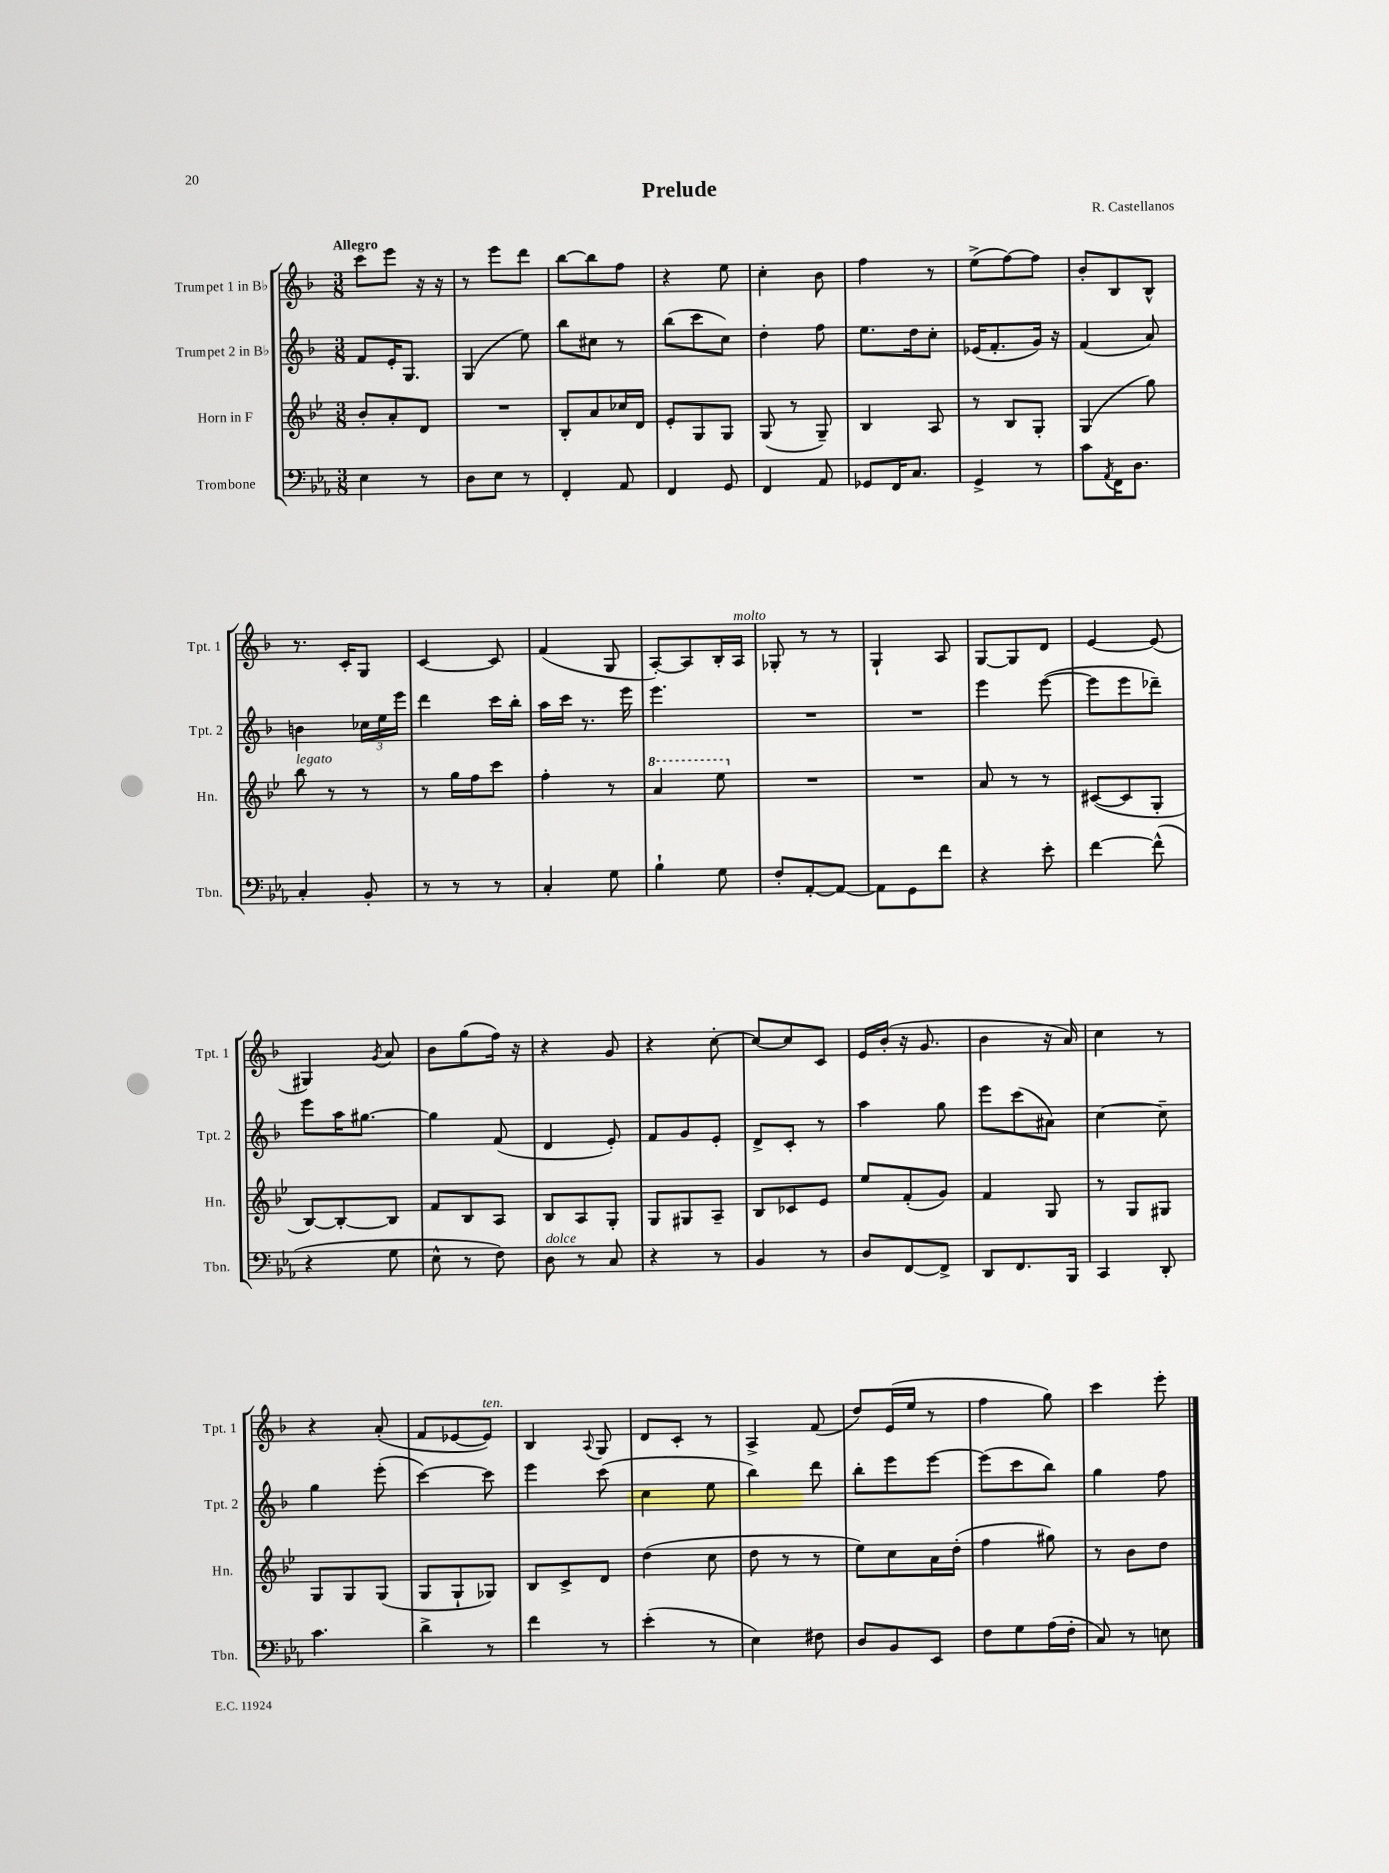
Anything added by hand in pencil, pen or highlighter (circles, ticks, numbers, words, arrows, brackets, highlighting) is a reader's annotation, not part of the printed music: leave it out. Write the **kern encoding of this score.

**kern	**kern	**kern	**kern
*part4	*part3	*part2	*part1
*staff4	*staff3	*staff2	*staff1
*I"Trombone	*I"Horn in F	*I"Trumpet 2 in B♭	*I"Trumpet 1 in B♭
*I'Tbn.	*I'Hn.	*I'Tpt. 2	*I'Tpt. 1
*clefF4	*clefG2	*clefG2	*clefG2
*k[b-e-a-]	*k[b-e-]	*k[b-]	*k[b-]
*M3/8	*M3/8	*M3/8	*M3/8
=1	=1	=1	=1
!	!	!	!LO:TX:a:B:t=Allegro
4E-\	8b-'/L	8f/L	8ccc\L
.	8a'/	16e'/K	8eee\J
.	.	8.G/J	.
8r	8d/J	.	16r
.	.	.	16r
=2	=2	=2	=2
8D\L	4.r	(4G/	8r
8E-\J	.	.	8eee\L
8r	.	8ee\)	8ddd\J
=3	=3	=3	=3
4FF'/	8B-'/L	8bb-\L	[8bb-\L
.	8a/	8cc#X\J	8bb-\]
8AA-/	16cc-X/L	8r	8ff\J
.	16d/JJ	.	.
=4	=4	=4	=4
4FF/	8e-'/L	(8bb-\L	4r
.	8G/	8ccc\	.
8GG/	8G/J	8cc\J)	8ee\
=5	=5	=5	=5
4FF/	(8G/	4dd'\	4cc'\
.	8r	.	.
8AA-/	8G~/)	8ff\	8b-\
=6	=6	=6	=6
8GG-X/L	4B-/	8.ee\L	4ff\
16FF/K	.	.	.
8.C/J	.	16dd\k	.
.	8A/	8cc'\J	8r
=7	=7	=7	=7
4GG^/	8r	(16e-X/KL	(8ee^\L
.	.	8.f'/	.
.	8B-/L	.	[8ff\)
8r	8G'/J	16g/Jk)	8ff\J]
.	.	16r	.
=8	=8	=8	=8
8c\L	(4G/	(4f/	8b-'/L
8qAA-/	.	.	.
16FF\K	.	.	8B-/
8.D\J	.	.	.
.	8gg\)	8a/)	8B-^^/J
!!LO:LB:g=z
=9	=9	=9	=9
!	!LO:TX:a:i:t=legato	!	!
4C'/	8bb-\	4bn\	8.r
.	8r	.	.
.	.	.	16c'/KL
8BB-'/	8r	24cc-X\LL	8G/J
.	.	24ee\	.
.	.	24eee\JJ	.
=10	=10	=10	=10
8r	8r	4ddd\	[4c/
8r	16gg\LL	.	.
.	16ff\J	.	.
8r	8ccc\J	16ccc\LL	8c/]
.	.	16bb-'\JJ	.
=11	=11	=11	=11
4C'/	4ff'\	16aa\LL	(4f/
.	.	16ccc\JJ	.
.	.	8.r	.
8G\	8r	.	8G/
.	.	16eee\	.
=12	=12	=12	=12
*	*8va	*	*
4B-`\	4aa/	4.eee\	[8A'/L)
.	.	.	8A/]
8G\	8eee-\	.	16B-'/L
!	!	!	!LO:TX:a:i:t=molto
.	.	.	16A/JJ
=13	=13	=13	=13
*	*X8va	*	*
8F'/L	4.r	4.r	8G-X'/
[8AA-'/	.	.	8r
8AA-/J_	.	.	8r
=14	=14	=14	=14
8AA-\L]	4.r	4.r	4G`/
8GG\	.	.	.
8f\J	.	.	8A/
=15	=15	=15	=15
4r	8a/	4eee\	[8G/L
.	8r	.	8G/]
8e-'\	8r	([8eee\	8d/J
=16	=16	=16	=16
[4f\	([8c#X/L	8eee\L]	[4e/
.	8c#/]	8eee\	.
(8f^^\]	8G'/J	8ddd-X~\J)	(8e/]
!!LO:LB:g=z
=17	=17	=17	=17
4r	[8B-/L)	8eee\L	4G#X/)
.	8B-'/_	16aa\K	.
.	.	[8.gg#X\J	.
.	.	.	8qg/
8G\	8B-/J]	.	8a/
=18	=18	=18	=18
8E-^^\	8f/L	4gg#\]	8b-\L
8r	8B-/	.	(8gg\
8F\)	8A/J	(8f/	16ff\Jk)
.	.	.	16r
=19	=19	=19	=19
!LO:TX:a:i:t=dolce	!	!	!
8D\	8B-/L	4d/	4r
8r	8A/	.	.
8C/	8G'/J	8e'/)	8g/
=20	=20	=20	=20
4r	8G/L	8f/L	4r
.	8G#X/	8g/	.
8r	8A~/J	8e'/J	[8cc'\
=21	=21	=21	=21
4BB-/	8B-/L	8d^/L	8cc/L_
.	8c-X/	8c'/J	8cc/]
8r	8e-/J	8r	8c/J
=22	=22	=22	=22
8D/L	8ee-/L	4aa\	16e/LL
.	.	.	(16b-'/JJ
[8FF/	(8f'/	.	16r
.	.	.	8.g/
8FF^/J]	8g/J)	8gg\	.
=23	=23	=23	=23
8DD/L	4f/	8eee\L	4b-\
8.FF/	.	(8ccc\	.
.	8G/	8a#X\J)	16r
16BBB-/Jk	.	.	16a/)
=24	=24	=24	=24
4CC/	8r	[4cc\	4cc\
.	8G/L	.	.
8DD'/	8G#X/J	8cc~\]	8r
!!LO:LB:g=z
=25	=25	=25	=25
4.c\	8G/L	4gg\	4r
.	8G/	.	.
.	(8G/J	(8eee'\	(8a'/
=26	=26	=26	=26
4d^\	8G/L	[4ccc\)	8f/L
.	8G`/	.	[8e-X/
!	!	!	!LO:TX:a:i:t=ten.
8r	8G-X/J)	8ccc\]	8e-/J])
=27	=27	=27	=27
4f\	8B-/L	4eee\	4B-/
.	8c^/	.	.
.	.	.	8qqA/
8r	8d/J	(8ccc\	8G/
=28	=28	=28	=28
(4e-'\	(4dd\	4cc\	8d/L
.	.	.	8c'/J
8r	8cc\	8ee\	8r
=29	=29	=29	=29
4E-\)	8dd\	4bb-\)	4A^/
.	8r	.	.
8F#X\	8r	8ddd\	(8f/
=30	=30	=30	=30
8D/L	8ee-\L)	8bb-'\L	8dd/L)
8BB-/	8cc\	8eee\	(16e/L
.	.	.	16ee/JJ
8EE-/J	16a\L	[8eee\J	8r
.	(16dd'\JJ	.	.
=31	=31	=31	=31
8F\L	4ff\	(8eee\L]	4ff\
8G\	.	8ccc\	.
(16A-\L	8gg#X\)	8bb-\J)	8gg\)
16F'\JJ	.	.	.
=32	=32	=32	=32
8C/)	8r	4gg\	4ccc\
8r	8b-\L	.	.
8En\	8dd\J	8ff\	8eee'\
==	==	==	==
*-	*-	*-	*-
